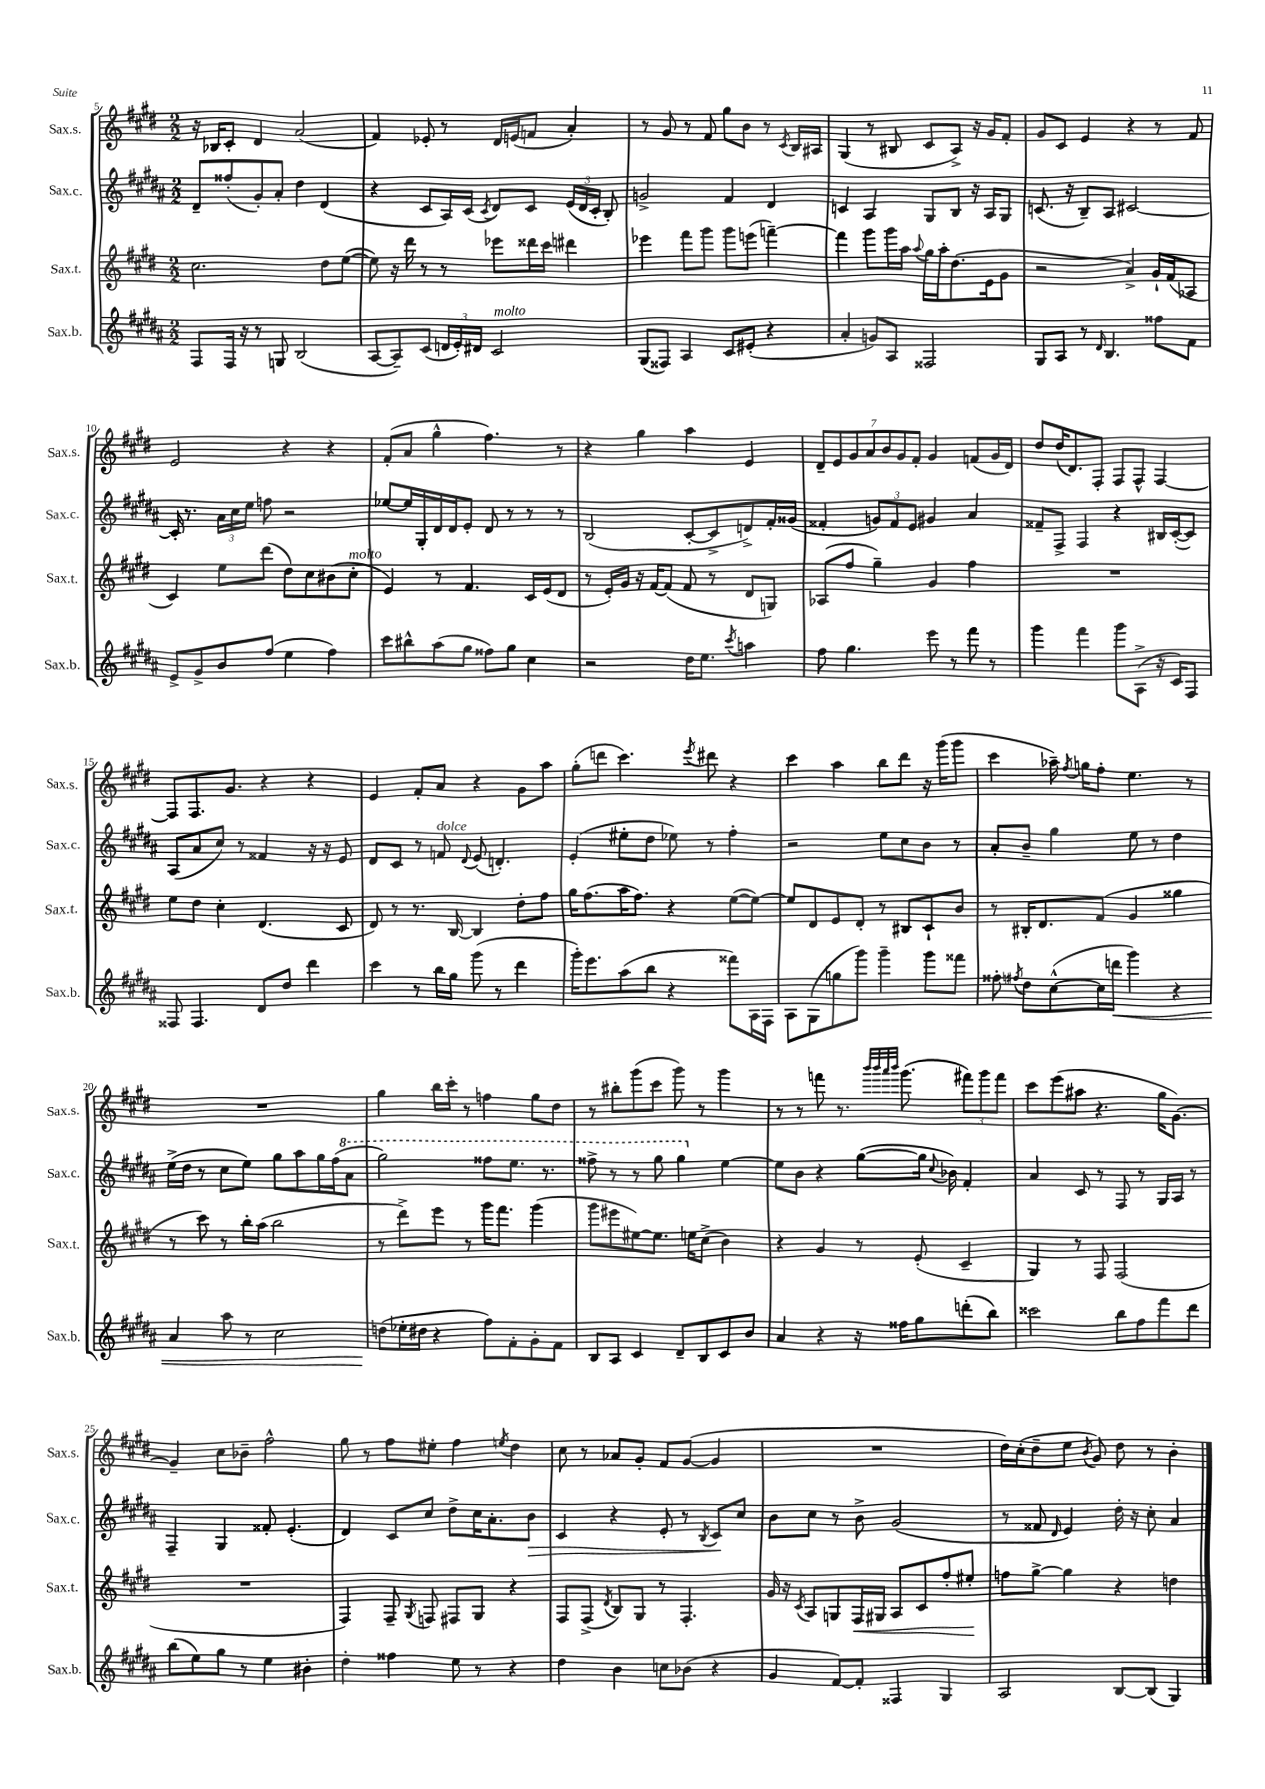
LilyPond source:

<<
\new StaffGroup <<
\new Staff = "s0" \with { instrumentName = "Sax.s." shortInstrumentName = "Sax.s." } {
    \clef treble \key e \major \numericTimeSignature \time 2/2
    \autoBeamOff r16 bes16[ cis'8]-. dis'4 a'2( |
    fis'4) ees'8-. r8 dis'16[ e'16( f'8] a'4-.) |
    r8 gis'8 r8 fis'8 gis''8[ b'8] r8 \acciaccatura { cis'8 } b16[ ais16] |
    gis4( r8 bis8 cis'8[ a8]->) r16 gis'16[ fis'8]-. |
    gis'8[ cis'8] e'4 r4 r8 fis'8 |
    e'2 r4 r4 |
    fis'8[-.( a'8] gis''4-^ fis''4.) r8 |
    r4 gis''4 a''4 e'4 |
    \tuplet 7/4 { dis'8[-- e'8 gis'8 a'8 b'8 gis'8 fis'8]-. } gis'4 f'8[( gis'16 dis'16]) |
    dis''8[ dis''16( dis'8.) fis8]-. fis8[ fis8]-^ fis4~ |
    fis8[ fis8. gis'8.] r4 r4 |
    e'4 fis'8[-. a'8] r4 gis'8[ a''8] |
    gis''8[-.( d'''8] cis'''4.) \acciaccatura { e'''8 } dis'''8 r4 |
    cis'''4 a''4 b''8[ dis'''8] r16 gis'''16[( gis'''8] |
    cis'''4 aes''16--) \acciaccatura { fis''8 } g''16[ fis''8]-. e''4. r8 |
    R1 |
    gis''4 b''16[ cis'''16]-. r8 f''4 gis''8[ dis''8] |
    r8 bis''8[-. gis'''8( cis'''8] gis'''8) r8 gis'''4 |
    r8 r8 f'''8 r8. \grace { b'''32[ b'''32 a'''32 b'''32] } gis'''8.( \tuplet 3/2 { fis'''8[) gis'''8 fis'''8] } |
    cis'''8[ e'''8( ais''8] r4. gis''16[ gis'8.]~) |
    gis'4-- cis''8[ bes'8]-- fis''2-^ |
    gis''8 r8 fis''8[ eis''8]-. fis''4 \acciaccatura { e''8 } dis''4 |
    cis''8 r8 aes'8[ gis'8]-. fis'8[ gis'8]~( gis'4 |
    R1 |
    dis''16[) cis''16-.( dis''8-- e''8] \acciaccatura { b'8 } gis'8) dis''8 r8 b'4-. \bar "|." |
}
\new Staff = "s1" \with { instrumentName = "Sax.c." shortInstrumentName = "Sax.c." } {
    \clef treble \key b \major \numericTimeSignature \time 2/2
    \autoBeamOff dis'8[-- fisis''8-.( gis'8-.) ais'8]-. dis''4 dis'4( |
    r4 cis'8[ ais16) cis'16]( \acciaccatura { cis'8 } dis'8[) cis'8] \tuplet 3/2 { e'16[( dis'16 cis'16]-. } b8-.) |
    g'2-> fis'4 dis'4 |
    c'4 ais4 gis8[ b8] r16 ais16[ gis8] |
    c'8.( r16 b8[--) ais8] cis'2~ |
    cis'16-. r8. \tuplet 3/2 { ais'16[ cis''16 e''16] } f''8 r2 |
    ees''8[~ ees''16 gis16-. dis'16 dis'16 e'8]-. dis'8 r8 r8 r8 |
    b2( cis'8[~-. cis'8-> d'8->) fis'16-. gisis'16]( |
    fisis'4-. \tuplet 3/2 { g'8[) fisis'8 e'8] } gis'4 ais'4 |
    fisis'8[-- fis8]-> fis4 r4 bis16[ cis'16~-.( cis'8]) |
    ais8[( ais'8 cis''8]) r8 fisis'4 r16 r16 e'8 |
    dis'8[ cis'8] r8 f'8^\markup { \italic "dolce" } \appoggiatura { dis'8 } e'8( d'4.-.) |
    e'4-.( eis''8[-. dis''8] ees''8) r8 fis''4-. |
    r2 e''8[ cis''8 b'8] r8 |
    ais'8[-. b'8]-- gis''4 e''8 r8 dis''4 |
    e''16[->( dis''16] r8 cis''8[ e''8]) gis''8[ ais''8 gis''16 fis''16( \ottava #1 ais''8] |
    gis'''2) fisis'''8[ e'''8.] r8. |
    fisis'''8-> r8 r8 gis'''8 gis'''4 \ottava #0 e''4~ |
    e''8[ b'8] r4 gis''8[~( gis''16] \appoggiatura { cis''8 } bes'16) fis'4-. |
    ais'4 cis'8 r8 fis8 r8 gis16[ ais16] r8 |
    fis4-- gis4 fisis'8-. e'4.-.( |
    dis'4) cis'8[ cis''8] dis''8[-> cis''16 ais'8.-. b'8]\> |
    cis'4 r4 e'8-. r8 \acciaccatura { b8 } cis'8[\! cis''8] |
    b'8[ cis''8] r8 b'8-> gis'2( |
    r8 fisis'8 \grace { dis'16 } e'4) dis''16-. r16 cis''8-. ais'4 \bar "|." |
}
\new Staff = "s2" \with { instrumentName = "Sax.t." shortInstrumentName = "Sax.t." } {
    \clef treble \key e \major \numericTimeSignature \time 2/2
    \autoBeamOff cis''2. dis''8[ e''8]~( |
    e''8) r16 dis'''16 r8 r8 ees'''8[ disis'''16 cis'''16] dis'''4 |
    ees'''4 fis'''8[ gis'''8] gis'''8[ e'''8]( f'''4~--) |
    f'''4 gis'''8[ gis'''16 a''16] \appoggiatura { a''8 } gis''16[ a''16-. dis''8.( e'16 gis'8] |
    r2 a'4->) gis'16[-! fis'16( aes8] |
    cis'4) e''8[ dis'''8]( dis''8[) cis''8 bis'8( cis''8]-.^\markup { \italic "molto" } |
    e'4) r8 fis'4. cis'16[ e'16( dis'8] |
    r8 e'16[-.) gis'16] r16 fis'16[~ fis'8]( fis'8 r8 dis'8[ g8]) |
    aes8[( fis''8] gis''4--) gis'4 fis''4 |
    R1 |
    e''8[ dis''8] cis''4-. dis'4.( cis'8 |
    dis'8) r8 r8. b16~ b4 dis''8[-. fis''8] |
    gis''16[ fis''8.( a''16 fis''8.]) r4 e''8[~( e''8]~) |
    e''8[ dis'8 e'8 dis'8]-. r8 bis8[ cis'8-! b'8] |
    r8 bis16[-. dis'8. fis'8]( gis'4 gisis''4 |
    r8 cis'''8) r8 b''16[-. a''16]( b''2 |
    r8 dis'''8[->) e'''8] r8 gis'''16[ fis'''8.] gis'''4( |
    gis'''8[ eis'''8 eis''8~) eis''8.] e''16[ cis''8]->( b'4) |
    r4 gis'4 r8 e'8-.( cis'4-- |
    gis4) r8 fis8 fis2( |
    R1 |
    fis4) fis8-- \acciaccatura { gis8 } f8 fis8[ gis8] r4 |
    fis8[ fis8]->( \acciaccatura { dis'8 } b8[) gis8] r8 fis4.-. |
    gis'16 r16 \acciaccatura { cis'8 } a8[ g8 fis16\< gis16] a8[ cis'8 fis''8-. eis''8]-.\! |
    f''8[ gis''8]~-> gis''4 r4 d''4 \bar "|." |
}
\new Staff = "s3" \with { instrumentName = "Sax.b." shortInstrumentName = "Sax.b." } {
    \clef treble \key b \major \numericTimeSignature \time 2/2
    \autoBeamOff fis8[ fis16] r16 r8 g8 b2( |
    ais8[~ ais8--) cis'8]( \tuplet 3/2 { d'16[ e'16-.) dis'16] } cis'2^\markup { \italic "molto" } |
    gis8[( fisis8]) ais4 cis'8[ eis'8]-.( r4 |
    ais'4-. g'8[) ais8] fisis2 |
    gis8[ ais8] r8 \grace { dis'16 } b4. fisis''8[ fis'8] |
    e'8[-> gis'8-> b'8 fis''8]( e''4 fis''4) |
    cis'''8[ bis''8-^ ais''8( gis''8] fisis''8[) gis''8] cis''4 |
    r2 dis''16[ e''8.] \acciaccatura { cis'''8 } a''4 |
    fis''8 gis''4. e'''8 r8 fis'''8 r8 |
    gis'''4 fis'''4 gis'''8[ ais8]->( r16 cis'16[) fis8] |
    fisis8 fisis4. dis'8[ dis''8] dis'''4 |
    cis'''4 r8 b''16[ gis''16] gis'''8( r8 dis'''4 |
    gis'''16[-.) e'''8. ais''8( b''8] r4 fisis'''8[) ais16 fis16] |
    ais8[ gis8( g''8 gis'''8]) gis'''4-- gis'''8[ fisis'''8] |
    fisis''8-. \acciaccatura { fis''8 } dis''8[ cis''8~-^( cis''16 d'''16]\< gis'''4) r4 |
    ais'4 ais''8 r8 cis''2 |
    d''8[\!( ees''16-. dis''16] r4 fis''8[) fis'8-. gis'8-. fis'8] |
    b8[ ais8] cis'4 dis'8[-- b8 cis'8 b'8] |
    ais'4 r4 r16 fisis''16[ gis''8 d'''8-.( b''8]) |
    cisis'''2 b''8[ fis''8 fis'''8 dis'''8] |
    b''8[( e''8) gis''8] r8 e''4 bis'4-. |
    dis''4-. fisis''4 e''8 r8 r4 |
    dis''4 b'4 c''8[ bes'8]( r4 |
    gis'4 fis'8[~) fis'8]-. fisis4 gis4 |
    ais2 b8[~ b8]( gis4) \bar "|." |
}
>>
>>
\layout { \context { \Score currentBarNumber = #5 } }
